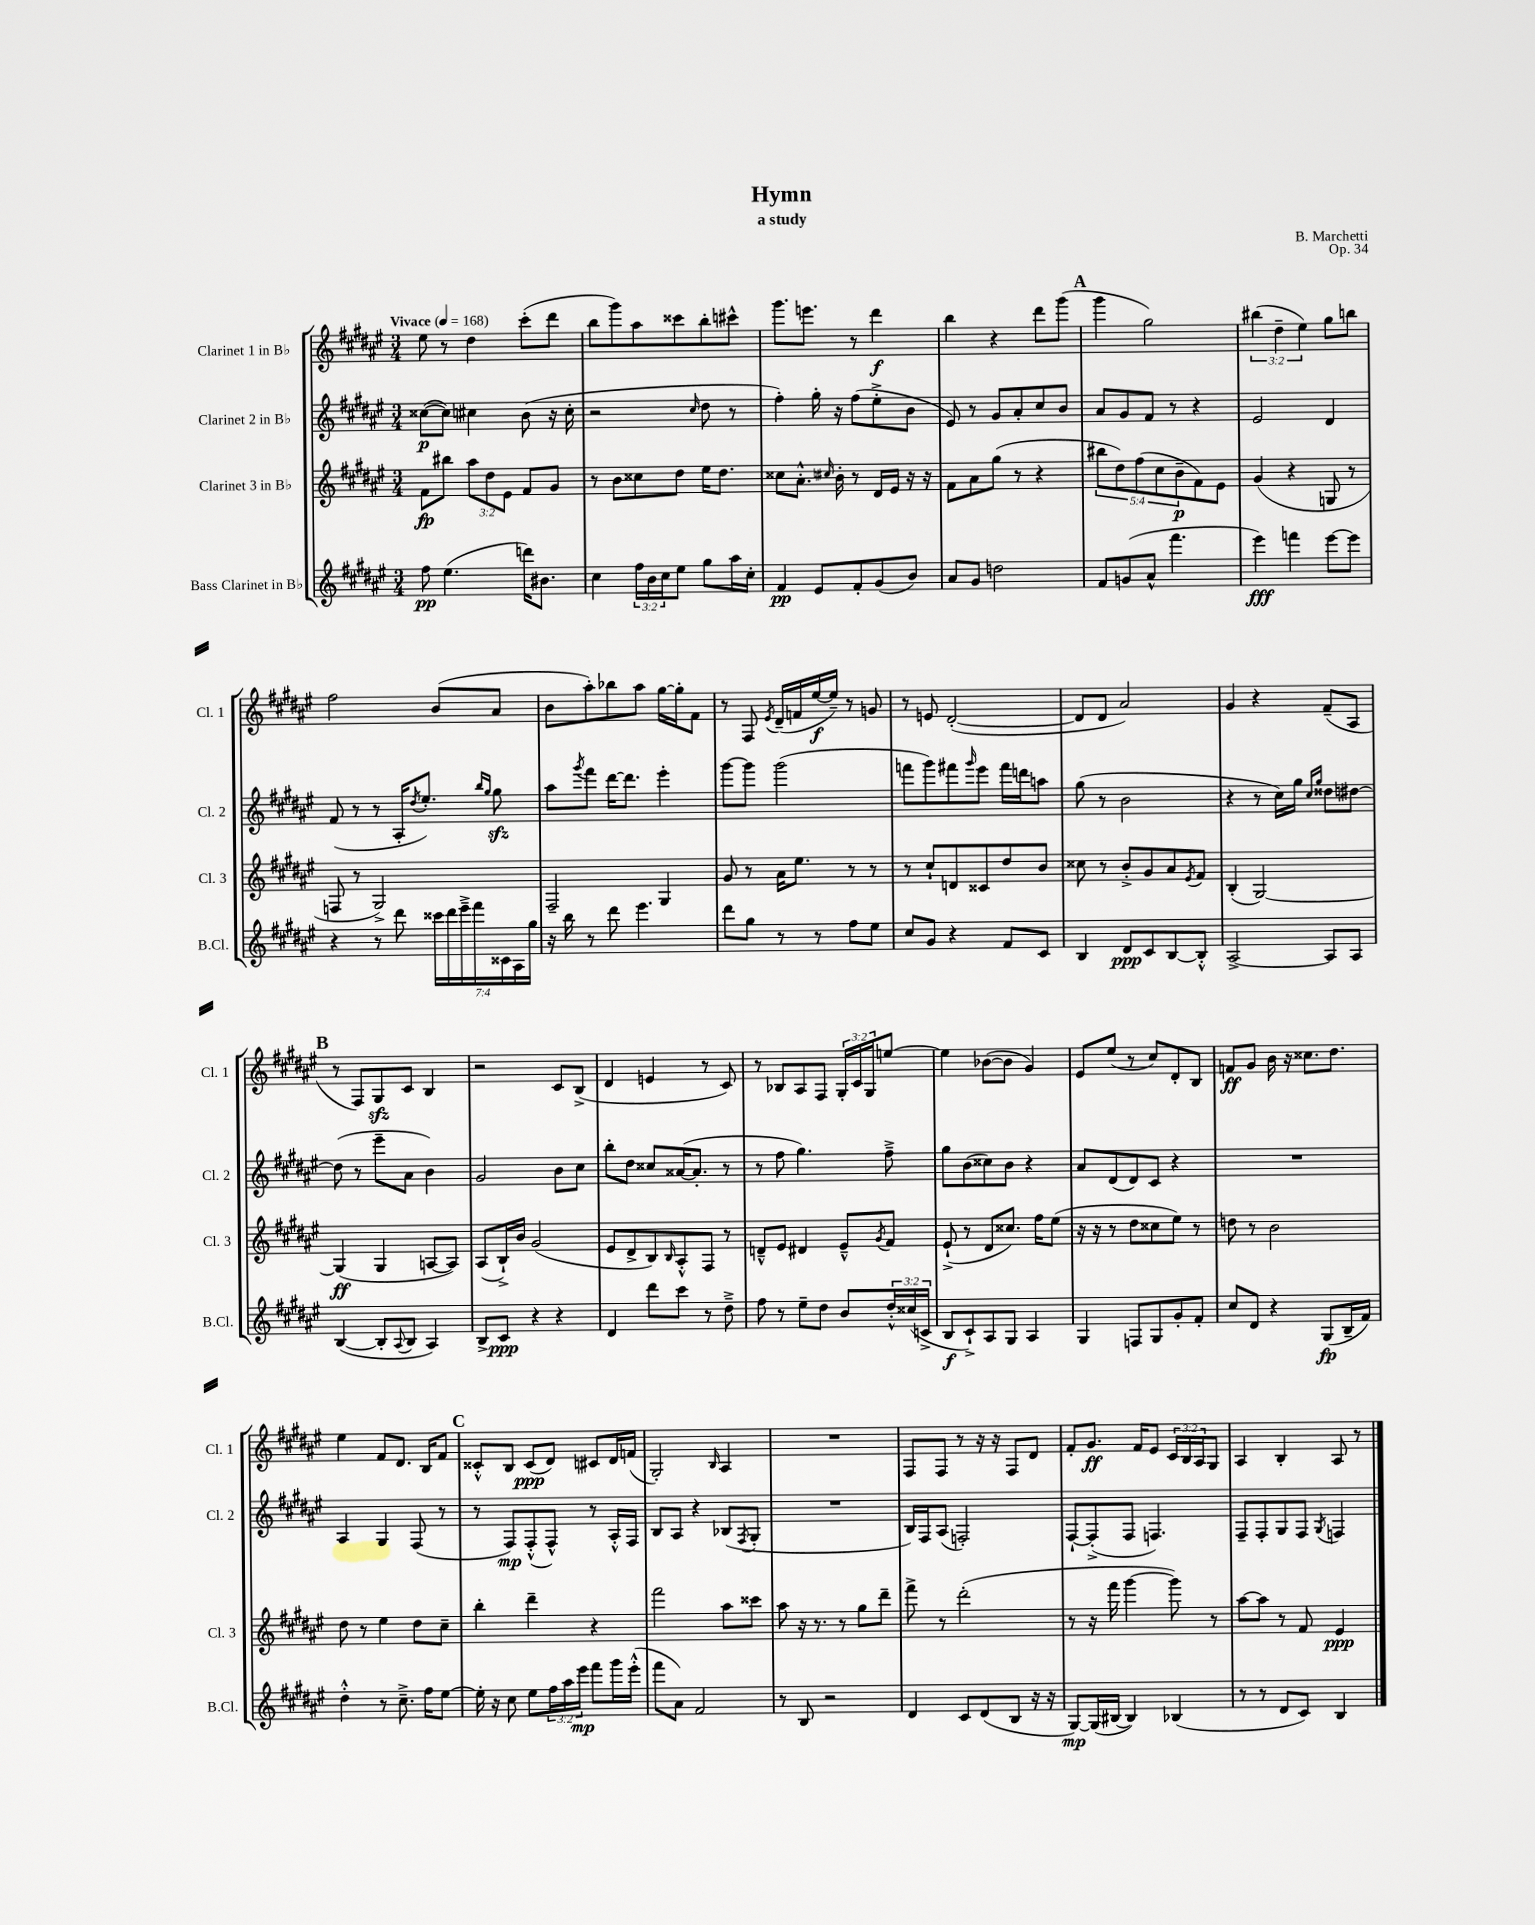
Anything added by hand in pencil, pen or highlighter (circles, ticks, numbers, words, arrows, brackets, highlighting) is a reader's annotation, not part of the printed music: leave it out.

**kern	**kern	**kern	**kern
*staff4	*staff3	*staff2	*staff1
*clefG2	*clefG2	*clefG2	*clefG2
*k[f#c#g#d#a#e#]	*k[f#c#g#d#a#e#]	*k[f#c#g#d#a#e#]	*k[f#c#g#d#a#e#]
*M3/4	*M3/4	*M3/4	*M3/4
*MM168	*MM168	*MM168	*MM168
8ff#	8f#	([8cc##	8ee#
(4.ee#	8bb#	8cc##])	8r
.	12aa#	4cc#	4dd#
.	12dd#	.	.
.	12e#	.	.
16ddd)	8f#	(8b	(8ccc#'
8.b#	.	.	.
.	8g#	16r	8ddd#
.	.	16cc#'	.
=	=	=	=
4cc#	8r	2r	8bb
.	8b	.	8ggg#)
24ff#	8cc##	.	8aa#
24b	.	.	.
24cc#	.	.	.
8ee#	8dd#	.	8ccc##
.	.	16qqcc#	.
8gg#	16ee#	8dd#	8bb'
.	8.dd#	.	.
16aa#	.	8r	8ccc#^^
16cc#'	.	.	.
=	=	=	=
4f#	8cc##	4ff#')	8.ggg#
.	8.a#'^^	.	.
.	.	.	8.eee
8e#	.	16gg#'	.
.	16qqcc#	.	.
.	16b'	16r	.
8f#'	8r	(8ff#	8r
(8g#	16d#	8ee#'^	4ddd#
.	16e#	.	.
8b)	16r	8b	.
.	16r	.	.
=	=	=	=
8a#	8f#	8e#)	4bb
8g#	8a#	8r	.
2dd	(8gg#	8g#	4r
.	8r	8a#'	.
.	4r	8cc#	8ddd#
.	.	8b	(8ggg#
=	=	=	=
8f#	10bb#	8a#	4ggg#
.	10dd#)	.	.
(8g	.	8g#	.
.	(10ff#	.	.
8a#^^	.	8f#	2gg#)
.	10cc#	.	.
4.fff#	.	8r	.
.	10b~	.	.
.	8f#)	4r	.
.	8e#	.	.
=	=	=	=
4eee#)	(4g#	2e#	(6bb#
.	.	.	6dd#~
4fff	4r	.	.
.	.	.	6ee#)
[8eee#	8G	4d#	8gg#
8eee#]	8r	.	8bb
=	=	=	=
4r	8F	(8f#	2ff#
.	8r	8r	.
8r	2G#^)	8r	.
8ddd#	.	16A#'	.
.	.	8qdd#	.
.	.	8.ee#')	.
28ccc##	.	.	(8b
28ddd#	.	.	.
28eee#~^	.	.	.
28fff#	.	.	.
.	.	16qqbb	.
.	.	16qqgg#	.
.	.	8gg#	8a#
28c##	.	.	.
28A#	.	.	.
28gg#	.	.	.
=	=	=	=
16r	2F#~	8aa#	8b
16bb	.	.	.
.	.	8qggg#	.
8r	.	8fff#	8aa#')
8ddd#	.	[16ddd#	8bb-
.	.	8.ddd#]	.
4.eee#	.	.	8aa#
.	4G#	4eee#'	[16gg#
.	.	.	16gg#']
.	.	.	8f#
=	=	=	=
8ddd#	8g#	[8ggg#	8r
8gg#	8r	8ggg#]	8F#
.	.	.	8qe#
8r	16a#	(2ggg#	(16d#~
.	8.ee#	.	16f
8r	.	.	[16ee#
.	.	.	16ee#~])
8ff#	8r	.	8r
8ee#	8r	.	8g
=	=	=	=
8cc#	8r	8fff	8r
8g#	8cc#`	8ggg#)	8e
4r	8d	8fff#	([2d#'
.	.	16qqggg#	.
.	8c##	8eee#	.
8f#	8dd#	16fff#	.
.	.	16ddd	.
8c#	8b	8aa	.
=	=	=	=
4B	8cc##	(8gg#	8d#]
.	8r	8r	8d#
8d#	8b'^	2b	2a#)
8c#	8g#	.	.
[8B	8a#	.	.
.	8qe#	.	.
8B'^^]	8f#	.	.
=	=	=	=
[2A#^	(4B'	4r	4g#
.	[2G#)	8r	4r
.	.	16cc#)	.
.	.	16gg#	.
.	.	16qqcc#	.
.	.	16qqgg#	.
8A#]	.	8dd##	(8f#~
8A#	.	[8dd#	8A#
=	=	=	=
([4B	(4G#]	(8dd#]	8r
.	.	8r	8F#)
8B']	4G#	8eee#~	8G#
8qqA#	.	.	.
8B	.	8a#	8c#
4A#)	[8A	4b)	4B
.	8A])	.	.
=	=	=	=
8B^	(8A#	2g#	2r
8c#	16B`^)	.	.
.	16b	.	.
4r	(2g#	.	.
4r	.	8b	8c#
.	.	8cc#	(8B^
=	=	=	=
4d#	8e#	8bb'	4d#
.	8d#^	8dd#	.
8ddd#	8B)	8cc##	4e
.	16qqB	.	.
8ccc#	8A#'^^	([16a##	.
.	.	8.a##']	.
8r	8F#	.	8r
8dd#~^	8r	8r	8c#)
=	=	=	=
8ff#	8d~^^	8r	8r
8r	8e#	8ff#	8B-
8ee#~	4d#	4.gg#)	8A#
8dd#	.	.	8F#
8b	8e#~^^	.	24G#'
.	.	.	24c#
.	.	.	24G#
.	8qg#	.	.
24dd#'^^	8f#	8ff#~^	[8ee
(24cc##	.	.	.
24c^	.	.	.
=	=	=	=
8B	(8e#`^	8gg#	4ee]
8c#`^)	8r	(8b	.
8A#	8d#	8cc##)	([8b-
8G#	8.cc##)	8b	8b-]
4A#	.	4r	4g#)
.	16ff#	.	.
.	(8ee#	.	.
=	=	=	=
4G#	16r	8a#	8e#
.	16r	.	.
.	8r	(8d#	(8ee#
8F	8dd#	8d#)	8r
8G#	8cc##	8c#	8cc#)
8g#'	8ee#)	4r	8d#'
8f#'	8r	.	8B
=	=	=	=
8cc#	8dd	2.r	8f
8d#	8r	.	8g#
4r	2b	.	16b
.	.	.	16r
.	.	.	8.cc##
(8G#	.	.	.
.	.	.	8.dd#
16B~	.	.	.
16f#)	.	.	.
=	=	=	=
4dd#'^^	8dd#	4A#	4ee#
.	8r	.	.
8r	4ee#	4G#	8f#
8.cc#~^	.	.	8.d#
.	8dd#	(8F#	.
16ff#	.	.	16B
[8ee#	8cc#~	8r	8f#
=	=	=	=
16ee#']	4bb'	8r	8c##'^^
16r	.	.	.
8cc#	.	8F#)	8B
8ee#	4ddd#~	(8F#'^^	(8c##
24ff#	.	8F#^^)	8d#)
24aa#	.	.	.
24eee#	.	.	.
8fff#	4r	8r	8c#
16ggg#	.	16A#'^^	16d#
(16eee#'^^	.	16F#	(16f
=	=	=	=
8fff#	2fff#	8B	2G#')
8a#)	.	8A#	.
2f#	.	4r	.
.	.	.	16qqB
.	8aa#	(8B-	4A#
.	.	8qF#	.
.	8ccc##	8G#'	.
=	=	=	=
8r	8aa#	2.r	2.r
8B	16r	.	.
.	8.r	.	.
2r	.	.	.
.	8r	.	.
.	8gg#	.	.
.	8ddd#~	.	.
=	=	=	=
4d#	8fff#^	16B)	8F#
.	.	16F#	.
.	8r	(8A#	8F#
8c#	(2ddd#'	2F')	8r
(8d#	.	.	16r
.	.	.	16r
8B	.	.	8F#
16r	.	.	8d#
16r	.	.	.
=	=	=	=
[8G#)	8r	[8F#`	8f#'
(16G#]	16r	(8F#'^]	8.g#
[16B#	16fff#	.	.
4B#])	[4ggg#	8F#	.
.	.	.	16f#
.	.	4.F)	8e#
(4B-	8ggg#])	.	24c#
.	.	.	24B
.	.	.	24A#
.	8r	.	8G#
=	=	=	=
8r	[8aa#	8F#~	4A#
8r	8aa#]	8F#'	.
8d#	8r	8G#	4B'
8c#)	8f#	8F#	.
.	.	8qG#	.
4B	4e#	4F	8A#
.	.	.	8r
==	==	==	==
*-	*-	*-	*-
